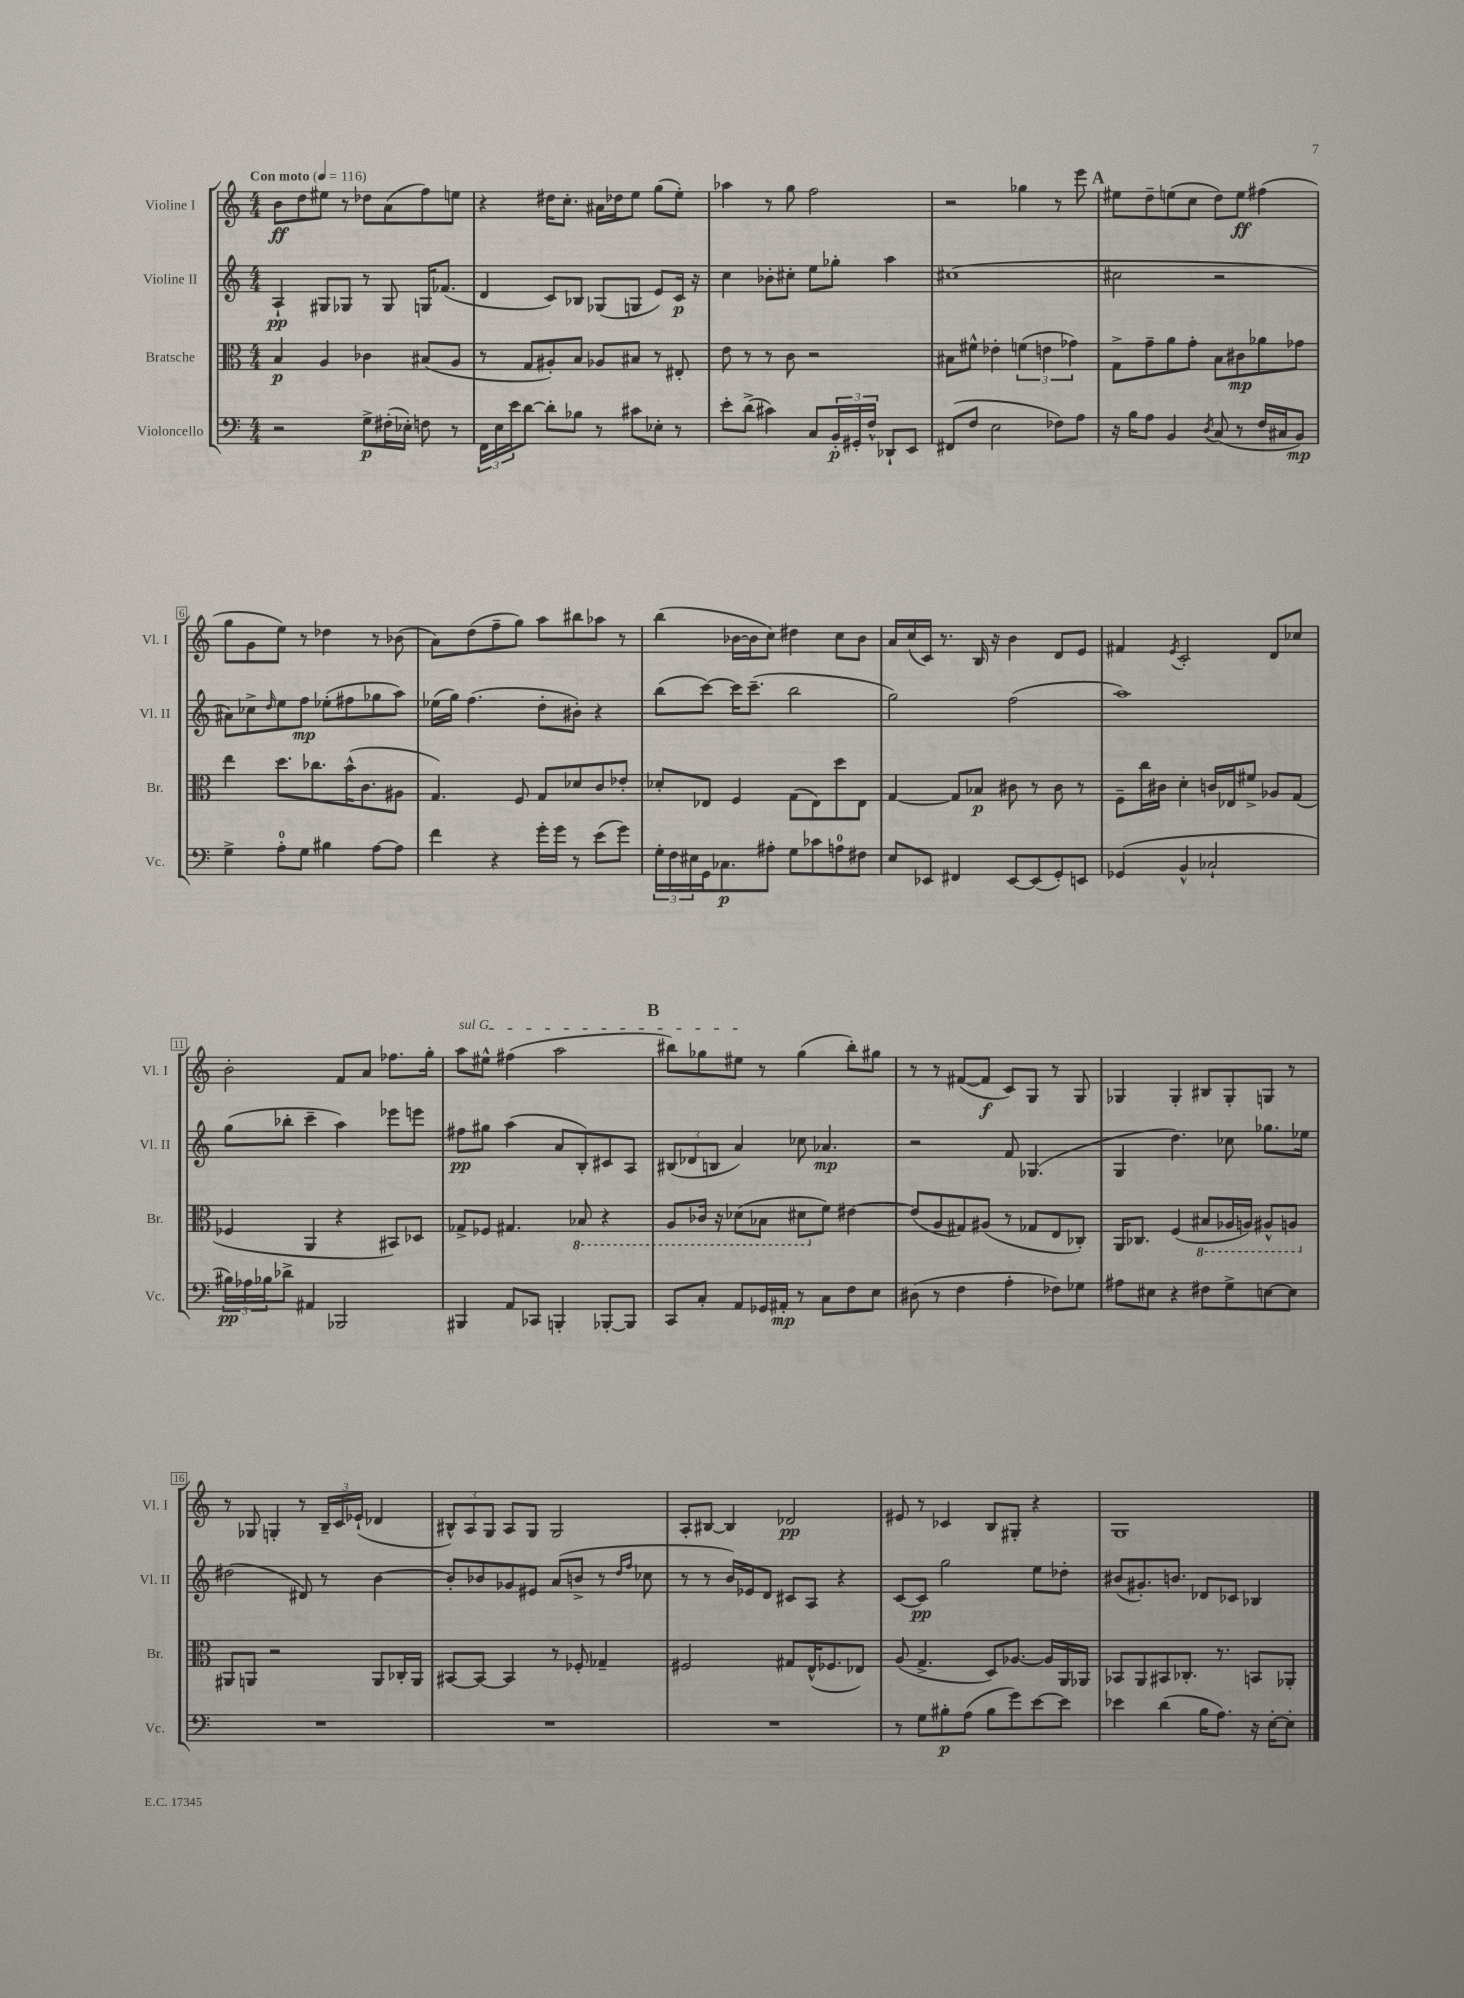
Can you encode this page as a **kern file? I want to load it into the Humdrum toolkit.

**kern	**dynam	**kern	**dynam	**kern	**dynam	**kern	**dynam
*part4	*part4	*part3	*part3	*part2	*part2	*part1	*part1
*staff4	*staff4	*staff3	*staff3	*staff2	*staff2	*staff1	*staff1
*I"Violoncello	*	*I"Bratsche	*	*I"Violine II	*	*I"Violine I	*
*I'Vc.	*	*I'Br.	*	*I'Vl. II	*	*I'Vl. I	*
*clefF4	*	*clefC3	*	*clefG2	*	*clefG2	*
*k[]	*	*k[]	*	*k[]	*	*k[]	*
*M4/4	*	*M4/4	*	*M4/4	*	*M4/4	*
*MM116	*	*MM116	*	*MM116	*	*MM116	*
=1	=1	=1	=1	=1	=1	=1	=1
!	!	!	!	!	!	!LO:TX:a:B:t=Con moto	!
2r	.	4B/	p	4A`/	pp	8b\L	ff
.	.	.	.	.	.	8dd\	.
.	.	4A/	.	8G#X/L	.	8ee#X\J	.
.	.	.	.	8G-X/J	.	8r	.
8G^\L	p	4c-X\	.	8r	.	8dd-X\L	.
(16F#X'\L	.	.	.	8G-/	.	(8a\	.
16E-X'\JJ)	.	.	.	.	.	.	.
8Fn\	.	(8B#X/L	.	16Gn/KL	.	8ff\)	.
.	.	.	.	(8.f-X/J	.	.	.
8r	.	8A/J	.	.	.	8een\J	.
=2	=2	=2	=2	=2	=2	=2	=2
24FF\LL	.	8r	.	4d/	.	4r	.
24E\	.	.	.	.	.	.	.
24e\J	.	.	.	.	.	.	.
[8d\J	.	8G/L	.	.	.	.	.
8d'\L]	.	8A#X'/)	.	8c/L)	.	16dd#X\KL	.
.	.	.	.	.	.	8.cc'\J	.
8B-X\J	.	8B/J	.	8B-X/J	.	.	.
8r	.	8A-X/L	.	(8G-X/L	.	16a#X\LL	.
.	.	.	.	.	.	16dd-X\J	.
8c#X\L	.	8B#X/J	.	8Gn/J	.	8ee\J	.
8E-X'\J	.	8r	.	8e/L)	.	(8gg\L	.
8r	.	8E#X'/	.	16c/Jk	p	8ee'\J)	.
.	.	.	.	16r	.	.	.
=3	=3	=3	=3	=3	=3	=3	=3
8e'\L	.	8e\	.	4cc\	.	4aa-X\	.
(8d^\J	.	8r	.	.	.	.	.
4c#X\)	.	8r	.	8b-X'\L	.	8r	.
.	.	8c\	.	8cc#X'\J	.	8gg\	.
8C/L	.	2r	.	8ee\L	.	2ff\	.
24BB'/L	p	.	.	8gg-X'\J	.	.	.
24GG#X'/	.	.	.	.	.	.	.
24F^^/JJ	.	.	.	.	.	.	.
8DD-X`/L	.	.	.	4aa\	.	.	.
8EE/J	.	.	.	.	.	.	.
=4	=4	=4	=4	=4	=4	=4	=4
(8FF#X/L	.	8B#X\L	.	(1cc#X	.	2r	.
8F/J	.	8f#X^^\J	.	.	.	.	.
2E\	.	4e-X'\	.	.	.	.	.
.	.	(6fn\	.	.	.	4gg-X\	.
.	.	6en\	.	.	.	.	.
8F-X\L)	.	.	.	.	.	8r	.
.	.	6g-X\)	.	.	.	.	.
8A\J	.	.	.	.	.	8eee\	.
!!LO:REH:place=s1:t=A
=5	=5	=5	=5	=5	=5	=5	=5
16r	.	8G^\L	.	2cc#X\	.	8ee#X\L	.
16B\KL	.	.	.	.	.	.	.
8A\J	.	8g~\	.	.	.	8dd~\	.
4BB/	.	8a\	.	.	.	(8een\	.
.	.	8g'\J	.	.	.	8cc\J	.
8qD/	.	.	.	.	.	.	.
(8C/	.	8B\L	.	2r	.	8dd\L)	.
8r	.	8c#X\	mp	.	.	8ee\J	ff
16F/LL	.	8a-X\	.	.	.	(4ff#X\	.
16C#X/J	.	.	.	.	.	.	.
8BB/J)	mp	8g-X\J	.	.	.	.	.
!!LO:LB:g=z
=6	=6	=6	=6	=6	=6	=6	=6
4G^\	.	4ee\	.	8a#X\L)	.	8gg\L	.
.	.	.	.	8cc-X^\	.	8g\	.
.	.	.	.	16qqdd/	.	.	.
8A'\L	.	8.dd\L	.	8ee\	.	8ee\J)	.
8G\J	.	.	.	8ff\J	mp	8r	.
.	.	8.cc-X\	.	.	.	.	.
4B#X\	.	.	.	(8ee-X'\L	.	4dd-X\	.
.	.	(16b^^\K	.	8ff#X\	.	.	.
.	.	8.c\	.	.	.	.	.
[8A\L	.	.	.	8gg-X\	.	8r	.
8A\J]	.	8A#X\J	.	8aa\J)	.	(8b-X\	.
=7	=7	=7	=7	=7	=7	=7	=7
4f\	.	4.G/)	.	(16ee-X\LL	.	8a\L)	.
.	.	.	.	16gg\JJ)	.	.	.
.	.	.	.	(4.ff\	.	(8dd\	.
4r	.	.	.	.	.	8ff~\	.
.	.	8F/	.	.	.	8gg\J)	.
16g'\LL	.	8G/L	.	8dd'\L	.	8aa\L	.
16g\JJ	.	.	.	.	.	.	.
8r	.	8d-X/	.	8b#X'\J)	.	8bb#X\	.
(8e\L	.	8c/	.	4r	.	8aa-X\J	.
8g\J)	.	8e-X'/J	.	.	.	8r	.
=8	=8	=8	=8	=8	=8	=8	=8
24G'\LL	.	8d-X'/L	.	(8bb\L	.	(4bb\	.
24F\	.	.	.	.	.	.	.
24E#X\	.	.	.	.	.	.	.
16GG\J	.	8E-X/J	.	[8ccc\J)	.	.	.
8.C-X\	p	.	.	.	.	.	.
.	.	4F/	.	16ccc\KL]	.	[16b-X\LL	.
.	.	.	.	(8.ccc~\J	.	16b-\J]	.
8A#X'\J	.	.	.	.	.	8cc\J)	.
8G\L	.	(8G\L	.	2bb\	.	4dd#X\	.
8c-X\	.	8E-\)	.	.	.	.	.
8An\	.	8dd\	.	.	.	8cc\L	.
8F#X\J	.	8E-\J	.	.	.	8b-\J	.
=9	=9	=9	=9	=9	=9	=9	=9
8E/L	.	[4G/	.	2gg\)	.	16a/LL	.
.	.	.	.	.	.	(16cc/	.
8EE-X/J	.	.	.	.	.	16c/JJ)	.
.	.	.	.	.	.	8.r	.
4FF#X/	.	8G/L]	.	.	.	.	.
.	.	8B-X/J	p	.	.	16B/	.
.	.	.	.	.	.	16r	.
[8EE-/L	.	8c#X\	.	(2ff\	.	4b\	.
(8EE-/]	.	8r	.	.	.	.	.
8GG'/)	.	8c#\	.	.	.	8d/L	.
8EEn/J	.	8r	.	.	.	8e/J	.
=10	=10	=10	=10	=10	=10	=10	=10
(4GG-X/	.	8F~\L	.	1aa)	.	4f#X/	.
.	.	16cc\L	.	.	.	.	.
.	.	16c#X\JJ	.	.	.	.	.
.	.	.	.	.	.	8qe/	.
4BB^^/	.	4d'\	.	.	.	2c'/	.
2C-X`/	.	16cn/LL	.	.	.	.	.
.	.	16E-X/J	.	.	.	.	.
.	.	8f#X^/J	.	.	.	.	.
.	.	8A-X/L	.	.	.	8d/L	.
.	.	(8G/J	.	.	.	8cc-X/J	.
!!LO:LB:g=z
=11	=11	=11	=11	=11	=11	=11	=11
24B#X\LL)	pp	4F-X/	.	(8gg\L	.	2b'\	.
24A-X\	.	.	.	.	.	.	.
24B-X\J	.	.	.	.	.	.	.
8d-X^\J	.	.	.	8bb-X'\J	.	.	.
4AA#X/	.	4AA/	.	4ccc~\	.	.	.
2BBB-X/	.	4r	.	4aa\)	.	8f/L	.
.	.	.	.	.	.	8a/J	.
.	.	8BB#X/L)	.	8eee-X\L	.	8.ff-X\L	.
.	.	8D-X/J	.	8eeen\J	.	.	.
.	.	.	.	.	.	16gg'\Jk	.
=12	=12	=12	=12	=12	=12	=12	=12
!	!	!	!	!	!	!LO:TX:a:i:t=sul G	!
4BBB#X/	.	8G-X^/L	.	8ff#X\L	pp	8aa\L	.
.	.	8F-X/J	.	8gg#X\J	.	8ee#X^^\J	.
8AA/L	.	4.G#X/	.	(4aa\	.	(4ff#X\	.
8CC-X/J	.	.	.	.	.	.	.
4BBBn'/	.	.	.	8a/L	.	2aa\	.
*	*	*8ba	*	*	*	*	*
.	.	8BB-X/	.	8B'/)	.	.	.
[8BBB-X'/L	.	4r	.	8c#X/	.	.	.
8BBB-/J]	.	.	.	8A/J	.	.	.
!!LO:REH:place=s1:t=B
=13	=13	=13	=13	=13	=13	=13	=13
8CC/L	.	8AA/L	.	(12B#X/L	.	8bb#X\L)	.
.	.	.	.	12d-X/	.	.	.
8C'/J	.	16C-X/Jk	.	.	.	8gg-X\	.
.	.	.	.	12Bn/J	.	.	.
.	.	16r	.	.	.	.	.
8AA/L	.	(8D-X\L	.	4a/)	.	8ee#X\J	.
16GG-X/L	.	8BB-X\J	.	.	.	8r	.
16AA#X'/JJ	mp	.	.	.	.	.	.
8r	.	8D#X\L	.	8cc-X\	.	(4gg-\	.
*	*	*X8ba	*	*	*	*	*
8C\L	.	8f\J)	.	4.a-X/	mp	.	.
8F\	.	[4e#X\	.	.	.	8bb#'\L)	.
8E\J	.	.	.	.	.	8gg#X\J	.
=14	=14	=14	=14	=14	=14	=14	=14
(8D#X\	.	(8e#/L]	.	2r	.	8r	.
8r	.	8A/	.	.	.	8r	.
4F\	.	8G#X/)	.	.	.	([8f#X/L	.
.	.	(8A#X/J	.	.	.	8f#/J]	f
4A'\	.	8r	.	8f/	.	8c/L)	.
.	.	8G-X/L	.	(4.G-X/	.	8G/J	.
8F-X\L)	.	8E/	.	.	.	8r	.
8G-X\J	.	8C-X'/J)	.	.	.	8G/	.
=15	=15	=15	=15	=15	=15	=15	=15
8A#X\L	.	16AA/KL	.	4G/	.	4G-X/	.
.	.	8.C-X/J	.	.	.	.	.
8E#X\J	.	.	.	.	.	.	.
4r	.	(4F/	.	4.dd\)	.	4G-'/	.
*	*	*8ba	*	*	*	*	*
8F#X\L	.	8BB#X/L	.	.	.	8B#X/L	.
8G^\	.	16AA-X/L	.	8cc-X\	.	8G-'/	.
.	.	16AAn/JJ)	.	.	.	.	.
[8En\	.	8AA#X^^/L	.	8.gg-X\L	.	8Gn/J	.
8E\J]	.	8AAn/J	.	.	.	8r	.
.	.	.	.	16ee-X\Jk	.	.	.
!!LO:LB:g=z
=16	=16	=16	=16	=16	=16	=16	=16
*	*	*X8ba	*	*	*	*	*
1r	.	8AA#X/L	.	(2dd#X\	.	8r	.
.	.	8AAn/J	.	.	.	8G-X/	.
.	.	2r	.	.	.	4Gn'/	.
.	.	.	.	8d#X/)	.	8r	.
.	.	.	.	8r	.	24B~/LL	.
.	.	.	.	.	.	24c/	.
.	.	.	.	.	.	(24e-X`/JJ	.
.	.	8AA/L	.	[4b\	.	4d-X/	.
.	.	16C-X'/L	.	.	.	.	.
.	.	16AA/JJ	.	.	.	.	.
=17	=17	=17	=17	=17	=17	=17	=17
1r	.	[8BB#X/L	.	8b'/L]	.	12B#X^^/L)	.
.	.	.	.	.	.	12A/	.
.	.	8BB#/J_	.	8b-X/	.	.	.
.	.	.	.	.	.	12G/J	.
.	.	4BB#/]	.	8g-X/	.	8A/L	.
.	.	.	.	8e#X/J	.	8G/J	.
.	.	8r	.	(8a/L	.	2G/	.
.	.	8F-X'/	.	8bn^/J	.	.	.
.	.	4G-X~/	.	8r	.	.	.
.	.	.	.	16qqdd/LL	.	.	.
.	.	.	.	16qqff/JJ	.	.	.
.	.	.	.	8cc-X\	.	.	.
=18	=18	=18	=18	=18	=18	=18	=18
1r	.	2F#X/	.	8r	.	8A'/L	.
.	.	.	.	8r	.	[8B#X/J	.
.	.	.	.	16b/LL)	.	4B#/]	.
.	.	.	.	16e-X/J	.	.	.
.	.	.	.	8d/J	.	.	.
.	.	8G#X/L	.	8c#X/L	.	2d-X/	pp
.	.	(16E^^/K	.	8A/J	.	.	.
.	.	8.F-X/	.	.	.	.	.
.	.	.	.	4r	.	.	.
.	.	8E-X/J)	.	.	.	.	.
=19	=19	=19	=19	=19	=19	=19	=19
8r	.	(8A/	.	[8c/L	.	8e#X/	.
8G\L	.	4.G^/	.	8c/J]	pp	8r	.
8B#X'\	p	.	.	2gg\	.	4c-X/	.
(8A\J	.	.	.	.	.	.	.
8B#\L	.	8D/L)	.	.	.	8B/L	.
8g\)	.	[8.A-X/J	.	.	.	8G#X'/J	.
[8e\	.	.	.	8ee\L	.	4r	.
.	.	16A-/LL]	.	.	.	.	.
8e\J]	.	16AA/	.	8dd-X'\J	.	.	.
.	.	16AA-X/JJ	.	.	.	.	.
=20	=20	=20	=20	=20	=20	=20	=20
4e-X\	.	8BB-X/L	.	(8b#X/L	.	1G	.
.	.	8AA/	.	8.g#X'/)	.	.	.
(4d\	.	8BB#X/	.	.	.	.	.
.	.	.	.	8.bn/J	.	.	.
.	.	8.C-X'/J	.	.	.	.	.
16B\KL	.	.	.	8d-X/L	.	.	.
8.A\J)	.	8.r	.	.	.	.	.
.	.	.	.	8c-X/J	.	.	.
16r	.	8BBn/L	.	4B-X/	.	.	.
[16E'\KL	.	.	.	.	.	.	.
8E'\J]	.	8AA-X'/J	.	.	.	.	.
==	==	==	==	==	==	==	==
*-	*-	*-	*-	*-	*-	*-	*-
